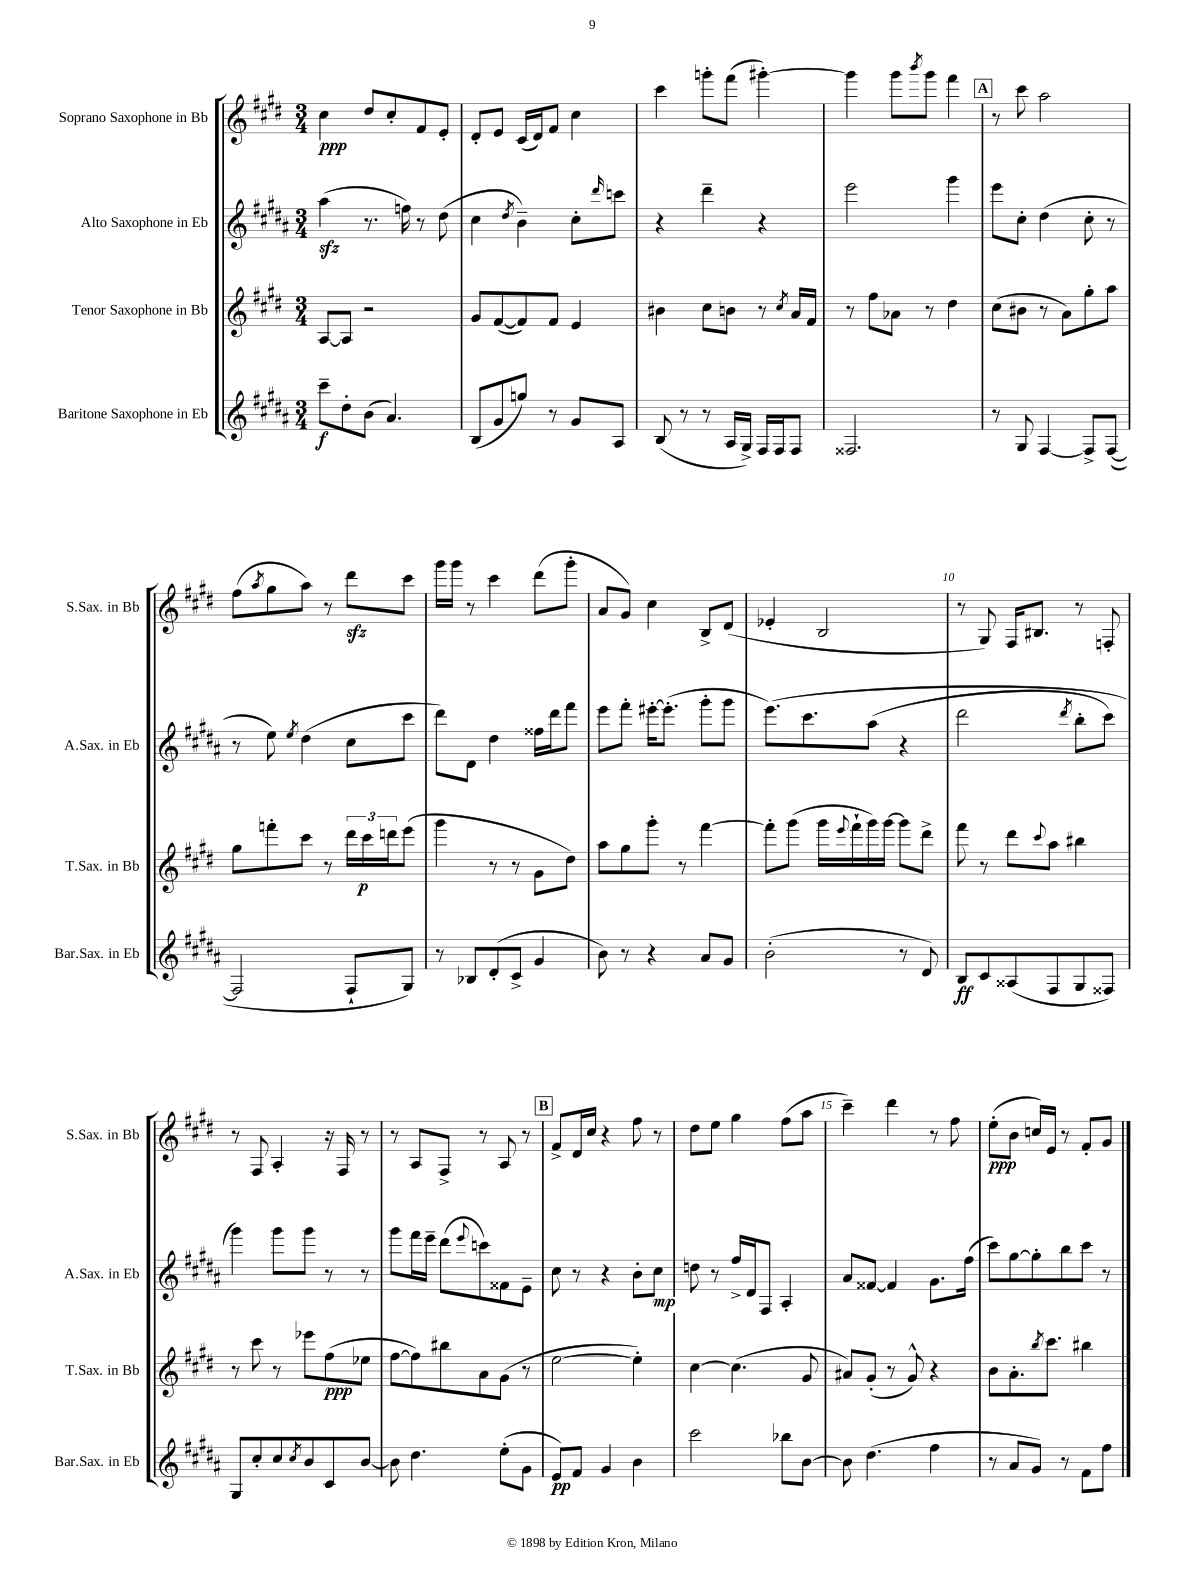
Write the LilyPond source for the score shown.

<<
\new StaffGroup <<
\new Staff = "s0" \with { instrumentName = "Soprano Saxophone in Bb" shortInstrumentName = "S.Sax. in Bb" } {
    \clef treble \key e \major \numericTimeSignature \time 3/4
    cis''4\ppp dis''8 cis''8-. fis'8 e'8-. |
    dis'8-. e'8 cis'16( dis'16) fis'8 cis''4 |
    cis'''4 g'''8-. fis'''8( gis'''4~-.) |
    gis'''4 gis'''8 \acciaccatura { b'''8 } gis'''8 fis'''4 |
    \mark \markup { \box "A" } r8 cis'''8 a''2 |
    fis''8( \acciaccatura { a''8 } gis''8 a''8) r8 dis'''8\sfz cis'''8 |
    gis'''16 gis'''16 r8 cis'''4 dis'''8( gis'''8-. |
    a'8 gis'8) cis''4 b8-> dis'8( |
    ees'4-. b2 |
    r8 gis8) fis16 bis8. r8 f8-. |
    r8 fis8 a4-. r16 fis16 r8 |
    r8 a8 fis8-> r8 a8 r8 |
    \mark \markup { \box "B" } fis'8-> dis'16 cis''16 r4 fis''8 r8 |
    dis''8 e''8 gis''4 fis''8( a''8 |
    cis'''4--) dis'''4 r8 fis''8 |
    e''8-.\ppp( b'8 c''16) e'16 r8 fis'8-. gis'8 \bar "|." |
}
\new Staff = "s1" \with { instrumentName = "Alto Saxophone in Eb" shortInstrumentName = "A.Sax. in Eb" } {
    \clef treble \key b \major \numericTimeSignature \time 3/4
    ais''4\sfz( r8. f''16) r8 dis''8( |
    cis''4 \acciaccatura { dis''8 } b'4--) cis''8-. \grace { dis'''16 } c'''8 |
    r4 dis'''4-- r4 |
    e'''2 gis'''4 |
    \mark \markup { \box "A" } e'''8 cis''8-. dis''4( cis''8-. r8 |
    r8 e''8) \acciaccatura { e''8 } dis''4( cis''8 cis'''8 |
    dis'''8) dis'8 dis''4 fisis''16 dis'''16 fis'''8 |
    e'''8 fis'''8-. eis'''16~-. eis'''8.-.( gis'''8-. gis'''8 |
    e'''8.)\( cis'''8. ais''8( r4 |
    dis'''2 \acciaccatura { dis'''8 } b''8-. cis'''8) |
    gis'''4\) gis'''8 gis'''8 r8 r8 |
    gis'''8 fis'''16 e'''16-- dis'''8( \appoggiatura { e'''8 } c'''8) fisis'8 e'8-- |
    \mark \markup { \box "B" } cis''8 r8 r4 b'8-. cis''8\mp |
    d''8 r8 fis''16-> dis'16 fis8 ais4-. |
    ais'8 fisis'8~ fisis'4 gis'8. fis''16( |
    cis'''8) gis''8~ gis''8-. b''8 cis'''8 r8 \bar "|." |
}
\new Staff = "s2" \with { instrumentName = "Tenor Saxophone in Bb" shortInstrumentName = "T.Sax. in Bb" } {
    \clef treble \key e \major \numericTimeSignature \time 3/4
    a8~ a8 r2 |
    gis'8 fis'8~( fis'8) fis'8 e'4 |
    bis'4 cis''8 b'8 r8 \acciaccatura { cis''8 } a'16 fis'16 |
    r8 fis''8 aes'8 r8 dis''4 |
    \mark \markup { \box "A" } cis''8( bis'8 r8 a'8) gis''8-. a''8 |
    gis''8 f'''8-. cis'''8 r8 \tuplet 3/2 { dis'''16 cis'''16\p d'''16 } e'''8( |
    gis'''4 r8 r8 gis'8 dis''8) |
    a''8 gis''8 gis'''8-. r8 fis'''4~ |
    fis'''8-. gis'''8( gis'''16 \appoggiatura { e'''8 } fis'''16-! gis'''16) gis'''16~ gis'''8 dis'''8-> |
    fis'''8 r8 dis'''8 \appoggiatura { cis'''8 } a''8 bis''4 |
    r8 cis'''8 r8 ees'''8 fis''8\ppp( ees''8 |
    fis''8~ fis''8) bis''8 a'8 gis'8( r8 |
    \mark \markup { \box "B" } e''2~ e''4-.) |
    cis''4~ cis''4.( gis'8 |
    ais'8) gis'8-.( r8 gis'8-^) r4 |
    b'8 a'8.-. \acciaccatura { b''8 } cis'''8. bis''4 \bar "|." |
}
\new Staff = "s3" \with { instrumentName = "Baritone Saxophone in Eb" shortInstrumentName = "Bar.Sax. in Eb" } {
    \clef treble \key b \major \numericTimeSignature \time 3/4
    cis'''8--\f dis''8-. b'8( ais'4.) |
    b8( gis'8 g''8) r8 gis'8 ais8 |
    b8( r8 r8 ais16 gis16->) fis16 fis16 fis8 |
    fisis2. |
    \mark \markup { \box "A" } r8 gis8 fis4~ fis8-> fis8~( |
    fis2 fis8-! gis8) |
    r8 bes8 dis'8-.( cis'8-> gis'4 |
    b'8) r8 r4 ais'8 gis'8 |
    b'2-.( r8 dis'8) |
    b8\ff cis'8 aisis8( fis8 gis8 fisis8) |
    gis8 cis''8-. cis''8 \acciaccatura { cis''8 } b'8 cis'8 b'8~ |
    b'8 dis''4. e''8-.( gis'8 |
    \mark \markup { \box "B" } e'8\pp) fis'8 gis'4 b'4 |
    cis'''2 bes''8 b'8~ |
    b'8 dis''4.( fis''4 |
    r8 ais'8 gis'8) r8 fis'8 fis''8 \bar "|." |
}
>>
>>
\layout { \context { \Score \override BarNumber.break-visibility = ##(#f #t #t) barNumberVisibility = #(every-nth-bar-number-visible 5) } }
